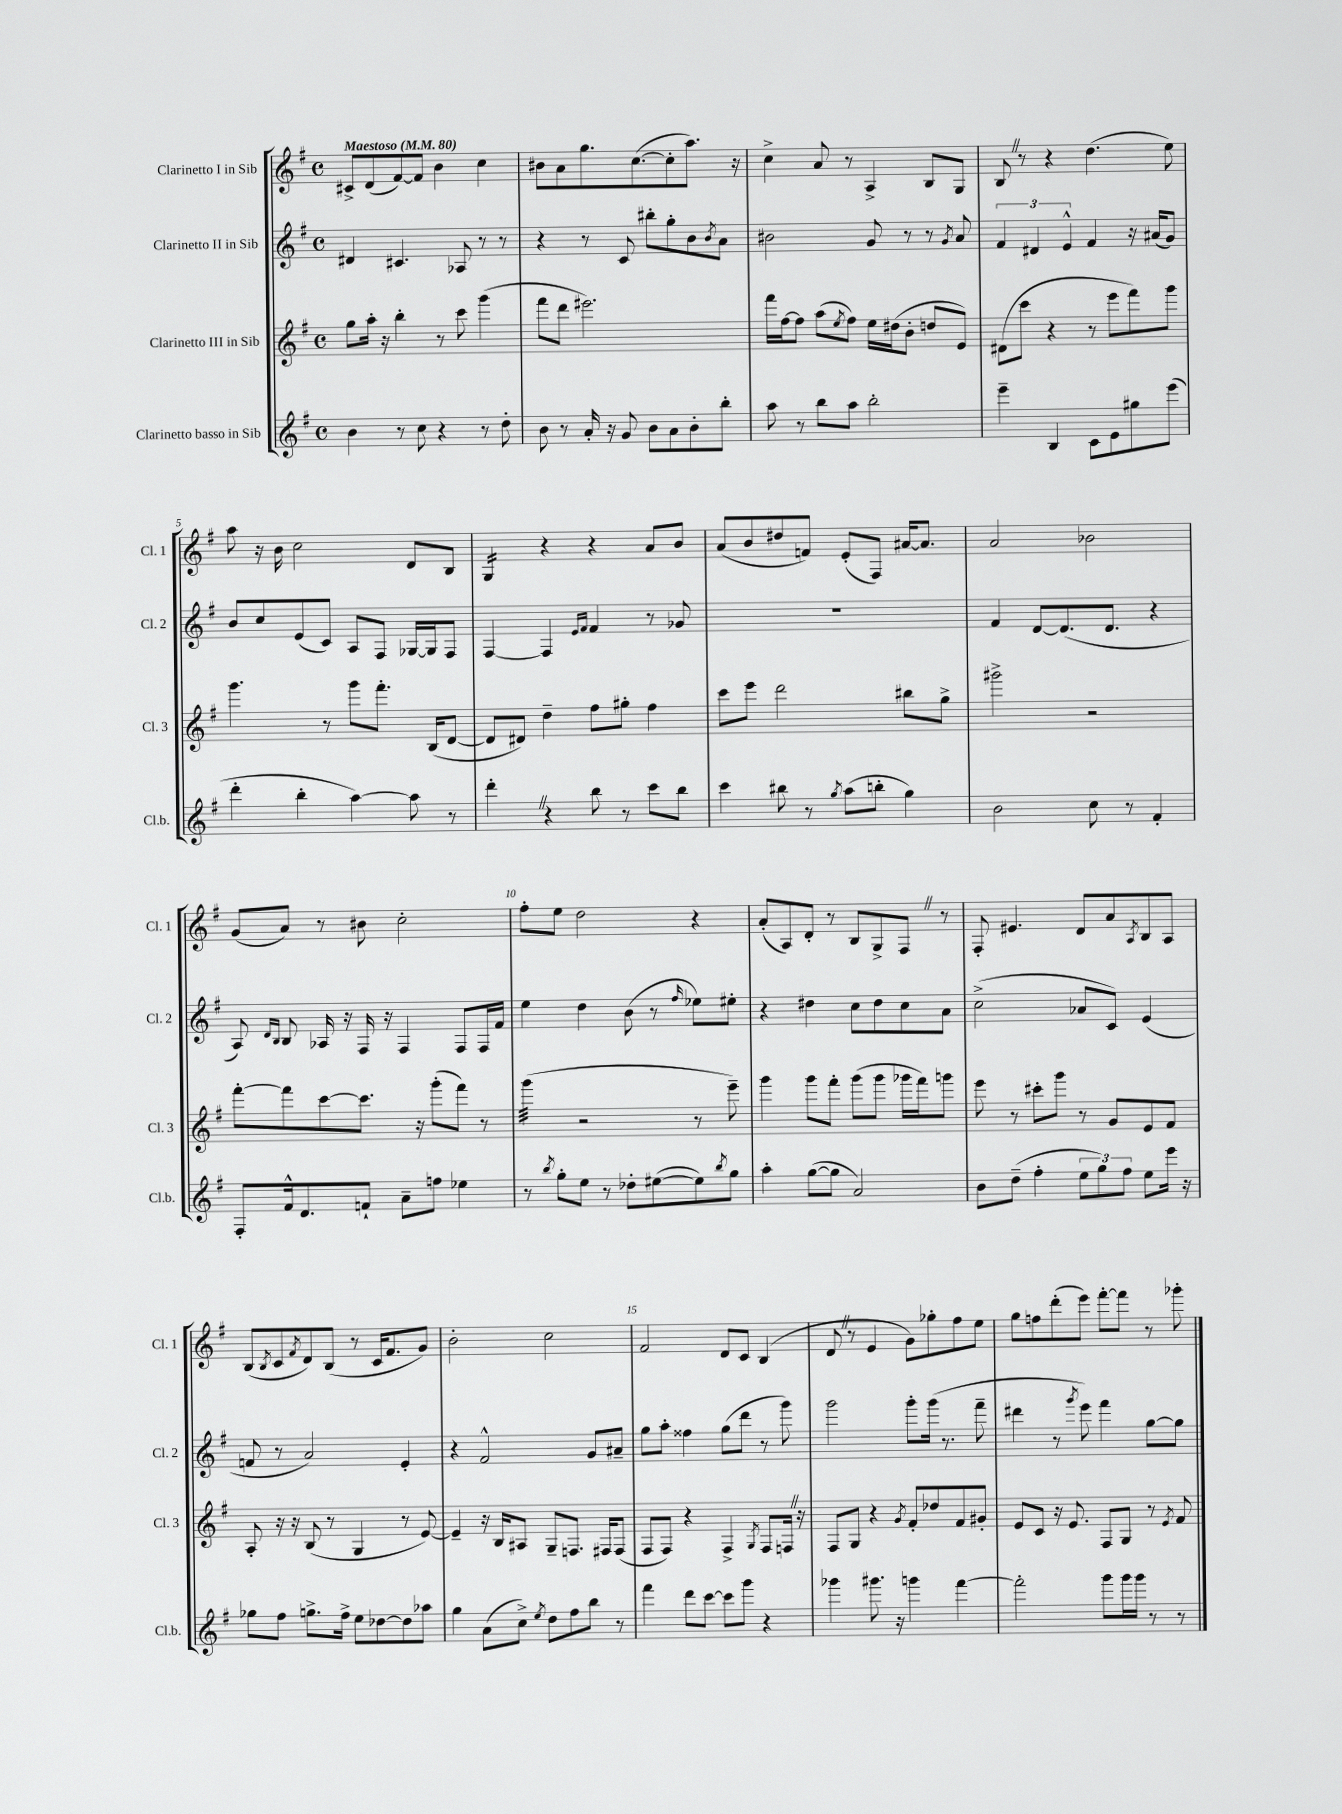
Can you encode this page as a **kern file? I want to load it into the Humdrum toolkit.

**kern	**kern	**kern	**kern
*staff4	*staff3	*staff2	*staff1
*clefG2	*clefG2	*clefG2	*clefG2
*k[f#]	*k[f#]	*k[f#]	*k[f#]
*M4/4	*M4/4	*M4/4	*M4/4
*met(c)	*met(c)	*met(c)	*met(c)
*MM80	*MM80	*MM80	*MM80
4b	8gg	4d#	8c#^
.	16aa'	.	(8d
.	16r	.	.
8r	4bb'	4.c#	[8f#)
8cc	.	.	8f#]
4r	8r	.	4b
.	8ccc	8A-	.
8r	(4ggg	8r	4cc
8dd'	.	8r	.
=	=	=	=
8b	8fff#	4r	8b#
8r	8ddd	.	8a
16a'	2.eee#)	8r	8.gg
16r	.	.	.
8g	.	8c	.
.	.	.	([8.cc
8b	.	8bb#'	.
8a	.	8gg'	8cc']
8b'	.	8b	8.aa)
.	.	8qb	.
8bb'	.	8a	.
.	.	.	16r
=	=	=	=
8aa	16fff#	2b#	4cc^
.	[16ff#	.	.
8r	8ff#]	.	.
8bb	(8aa	.	8a
.	8qee	.	.
8aa	8ff#)	.	8r
2bb'	16ee	8g	4A^
.	(16dd#	.	.
.	8b'	8r	.
.	8dd	8r	8B
.	.	8qg	.
.	8e)	8a	8G
=	=	=	=
4eee~	(8d#	6f#	8B
.	8ccc	.	8r
.	.	6d#	.
4B	4r	.	4r
.	.	6e^^	.
8c	8r	4f#	(4.dd
8e	8eee	.	.
8gg#	8fff#)	16r	.
.	.	(16a#	.
(8eee	8ggg	8g)	8ee)
=	=	=	=
4ddd'	4.ggg	8b	8aa
.	.	8cc	16r
.	.	.	16b
4bb'	.	(8e	2cc
.	8r	8c)	.
[4aa)	8ggg	8A	.
.	8.fff#'	8F#	.
8aa]	.	[16G-	8d
.	(16B	16G-]	.
8r	[8d	8F#	8B
=	=	=	=
4ddd'	8d]	[4F#	4G
.	8d#)	.	.
4r	4dd~	4F#]	4r
.	.	16qqe	.
.	.	16qqf#	.
8bb	8ff#	4f#	4r
8r	8gg#'	.	.
8ccc	4ff#	8r	8a
8bb	.	8g-	8b
=	=	=	=
4ccc	8ccc	1r	(8a
.	8eee	.	8b
8bb#	2ddd	.	8dd#
8r	.	.	8f)
8qgg	.	.	.
(8aa	.	.	(8e'
8bb'	.	.	8F#)
4gg)	8bb#	.	[16a#
.	.	.	8.a#]
.	8gg^	.	.
=	=	=	=
2b	2ggg#^	4f#	2a
.	.	[8d	.
.	.	(8.d]	.
8cc	2r	.	2b-
.	.	8.d	.
8r	.	.	.
4f#'	.	4r	.
=	=	=	=
8F#'	[8fff#'	8A)	(8g
.	.	16qqd	.
.	.	16qqB	.
16f#^^	8fff#]	8B	8a)
8.d	.	.	.
.	[8ccc	16A-	8r
.	.	16r	.
8f`	8.ccc]	16F#	8b#
.	.	16r	.
8a~	.	4F#	2cc'
.	16r	.	.
8ff	(8ggg'	.	.
4ee-	8fff#)	8F#	.
.	8r	16F#	.
.	.	16f#	.
=	=	=	=
8r	(4ggg	4ee	8ff#'
8qbb	.	.	.
8gg'	.	.	8ee
8ee	2r	4dd	2dd
8r	.	.	.
8dd-'	.	(8b	.
([8ee#	.	8r	.
.	.	16qqff#	.
8ee#])	8r	8ee-)	4r
8qbb	.	.	.
8gg	8eee~)	8ee#'	.
=	=	=	=
4aa'	4ggg	4r	(8a'
.	.	.	8A)
([8gg	8ggg	4dd#	8d'
8gg]	8fff#'	.	8r
2a)	(8ggg	8cc	8B
.	8ggg	8dd#	8G^
.	16ggg-	8cc	8F#
.	16fff#)	.	.
.	8ggg	8a	8r
=	=	=	=
8b	8eee	(2cc^	8F#'
(8dd~	8r	.	4.e#
4ff#'	8ccc#'	.	.
.	8ggg	.	.
12ee	8r	8a-	8d
12gg)	.	.	.
.	8g	8c)	8a
12ff#	.	.	.
.	.	.	8qA
8ee	8e	(4e	8B
16eee	8f#	.	8A
16r	.	.	.
=	=	=	=
8gg-	8A'	8f	(8B
.	.	.	8qB
8ff#	16r	8r	8c
.	16r	.	.
.	.	.	8qf#
8.gg^	(8B	2a)	8d)
.	8r	.	(8B
16ff#^	.	.	.
8ee	4G	.	8r
[8dd-	.	.	16c
.	.	.	8.f#
8dd-]	8r	4e'	.
8aa-	[8e)	.	8g)
=	=	=	=
4gg	4e~]	4r	2b'
(8a	16r	2f#^^	.
.	16B	.	.
8cc^)	8A#	.	.
8qee	.	.	.
8dd	8G~	.	2cc
8ff#	8.F	.	.
8bb	.	8g	.
.	16F#	.	.
8r	(8F#	8a#~	.
=	=	=	=
4fff#	8F#	8gg	2f#
.	8F#)	8aa'	.
8ddd	4r	4ff##	.
[8ccc	.	.	.
8ccc]	4F#^	(8gg	8d
8ggg	.	8ddd	8c
.	8qG	.	.
4r	8F#	8r	(4B
.	16F	8ggg)	.
.	16r	.	.
=	=	=	=
4ggg-	8F#	2ggg	8d
.	8G	.	8r
8.ggg#	4r	.	4e
16r	.	.	.
.	8qg	.	.
4ggg	8f#'	8ggg'	8g)
.	8dd-	(16ggg	8gg-'
.	.	8.r	.
[4fff#	8f#	.	8ff#
.	8g#'	8fff#~	8ee
=	=	=	=
2fff#']	8e	4ddd#	8gg
.	8c	.	8ff
.	16r	8r	(8ddd'
.	8.e	.	.
.	.	8qggg	.
.	.	8eee)	8eee)
8ggg	8F#	4fff#	[8fff#'
16ggg	8G	.	8fff#]
16ggg	.	.	.
8r	8r	[8gg	8r
.	8qe	.	.
8r	8f#	8gg]	8ggg-'
==	==	==	==
*-	*-	*-	*-
